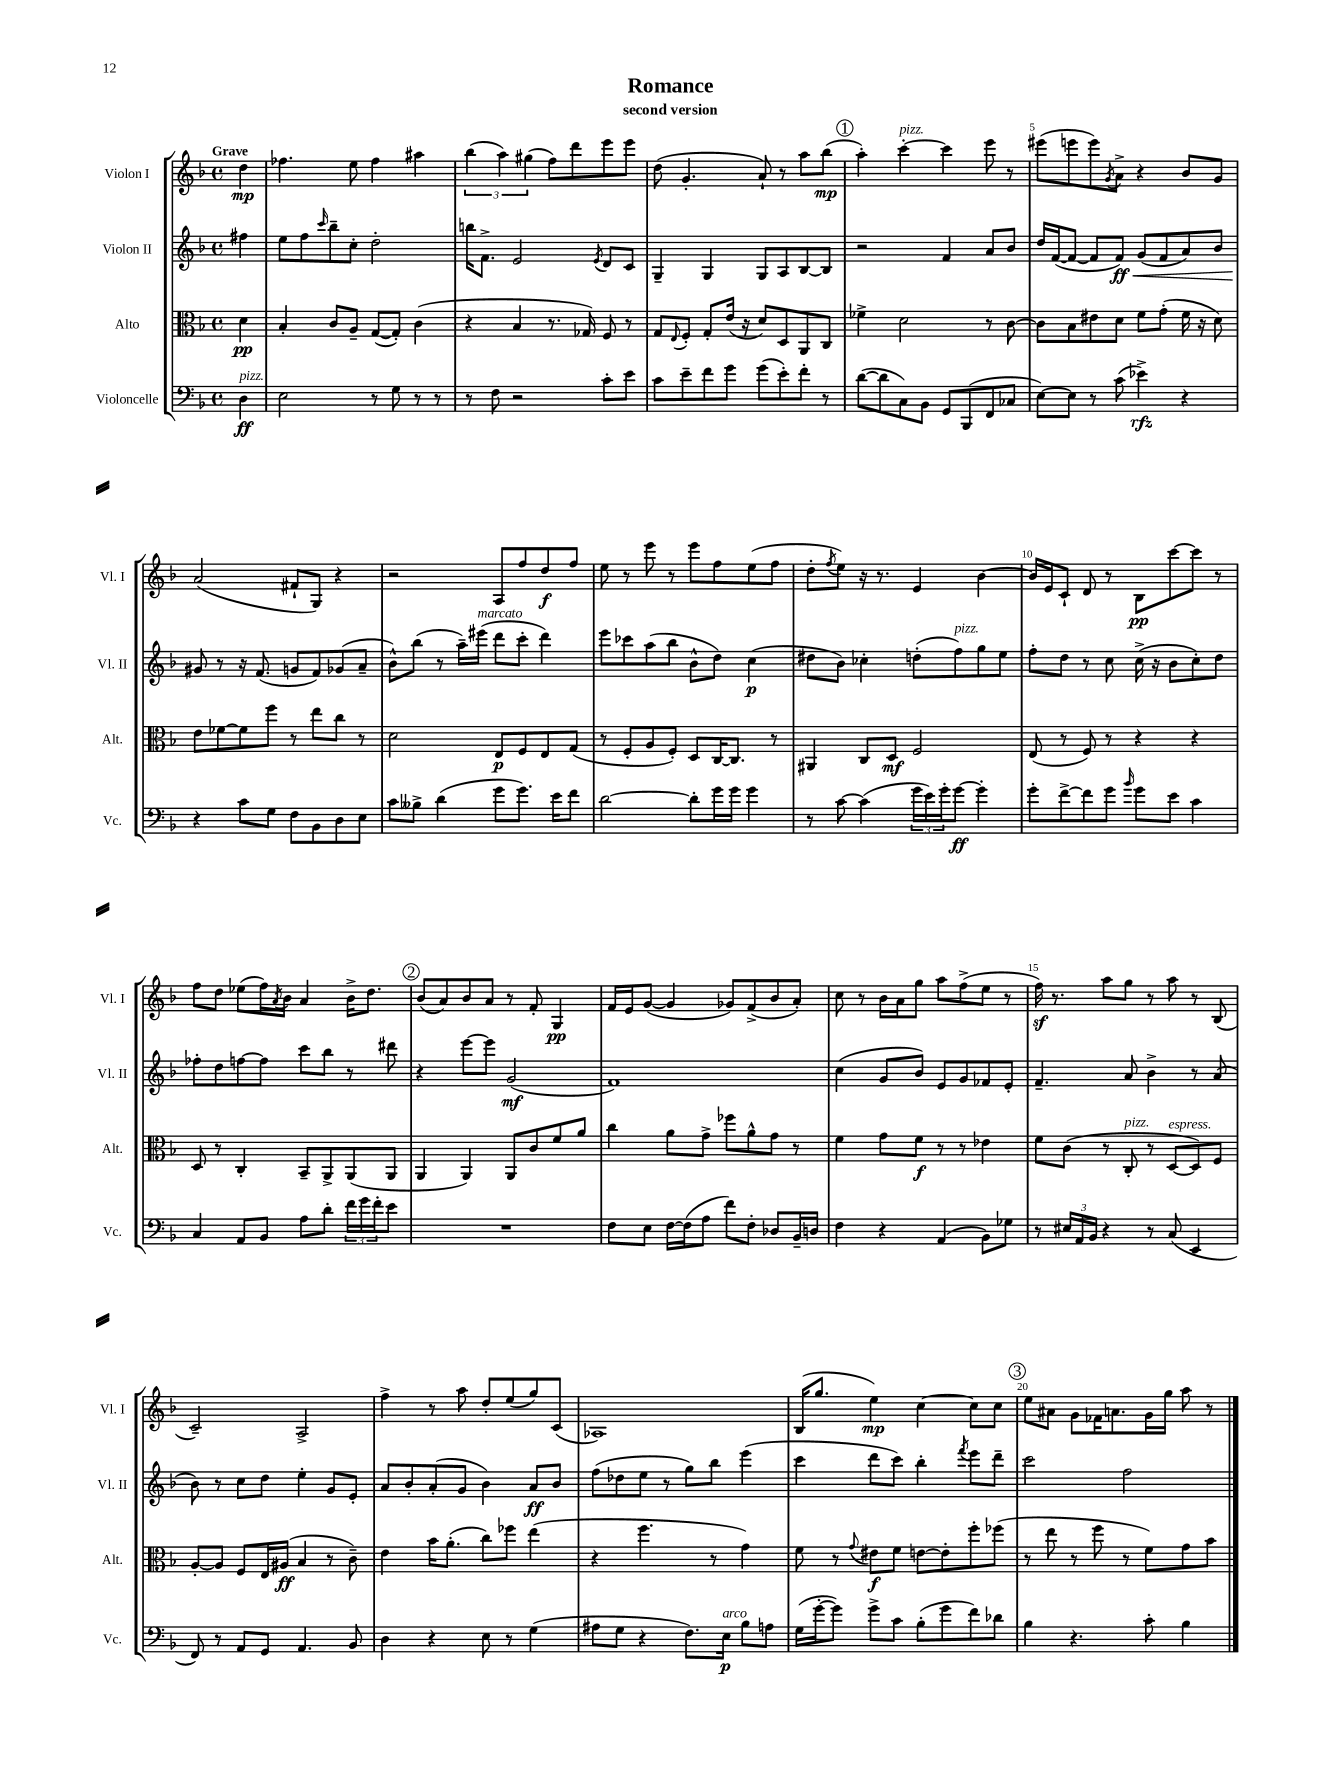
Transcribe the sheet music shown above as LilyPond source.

\header { title = "Romance" subtitle = "second version" }
<<
\new StaffGroup <<
\new Staff = "s0" \with { instrumentName = "Violon I" shortInstrumentName = "Vl. I" } {
    \clef treble \key f \major \defaultTimeSignature \time 4/4 \partial 4 \tempo "Grave"
    d''4\mp |
    fes''4. e''8 fes''4 ais''4 |
    \tuplet 3/2 { bes''4( a''4) gis''4( } f''8) d'''8 e'''8 e'''8 |
    d''8( g'4.-. a'8-!) r8 a''8 bes''8\mp( |
    \mark \markup { \circle "1" } a''4-.) c'''4~-.^\markup { \italic "pizz." } c'''4 e'''8 r8 |
    eis'''8( e'''8 e'''8) \acciaccatura { g'8 } a'8-> r4 bes'8 g'8 |
    a'2( fis'8-! g8) r4 |
    r2 a8 f''8 d''8\f f''8 |
    e''8 r8 e'''8 r8 e'''8 f''8 e''8( f''8 |
    d''8-. \acciaccatura { f''8 } e''8) r16 r8. e'4 bes'4~ |
    bes'16 e'16 c'8-! d'8 r8 bes8\pp c'''8~ c'''8 r8 |
    f''8 d''8 ees''8( f''16) \acciaccatura { a'8 } bes'16 a'4 bes'16-> d''8. |
    \mark \markup { \circle "2" } bes'8( a'8) bes'8 a'8 r8 f'8-. g4\pp |
    f'16 e'16 g'8~( g'4 ges'8) f'8->( bes'8 a'8-.) |
    c''8 r8 bes'16 a'16 g''8 a''8 f''8->( e''8 r8 |
    f''16\sf) r8. a''8 g''8 r8 a''8 r8 bes8( |
    c'2--) a2-> |
    f''4-> r8 a''8 d''8-. e''8( g''8) c'8( |
    aes1) |
    bes16( g''8. e''4\mp) c''4~ c''8 c''8 |
    \mark \markup { \circle "3" } e''8 ais'8 g'8 fes'16 a'8. g'16 g''16 a''8 r8 \bar "|." |
}
\new Staff = "s1" \with { instrumentName = "Violon II" shortInstrumentName = "Vl. II" } {
    \clef treble \key f \major \defaultTimeSignature \time 4/4 \partial 4
    fis''4 |
    e''8 f''8 \grace { c'''16 } bes''8-- c''8-. d''2-. |
    b''16 f'8.-> e'2 \acciaccatura { e'8 } d'8 c'8 |
    g4-- g4 g8 a8 bes8~ bes8 |
    \mark \markup { \circle "1" } r2 f'4 a'8 bes'8 |
    d''16 f'16~( f'8~ f'8 f'8\ff\<) g'8( f'8 a'8) bes'8 |
    gis'8\! r8 r16 f'8.( g'8 f'8) ges'8( a'8-- |
    bes'8-^) bes''8( r8 a''16--) eis'''16^\markup { \italic "marcato" }( d'''8 c'''8-. d'''4) |
    e'''8 ces'''8 a''8( bes''8 bes'8-^ d''8) c''4\p( |
    dis''8 bes'8) ces''4-. d''8-.( f''8^\markup { \italic "pizz." }) g''8 e''8 |
    f''8-. d''8 r8 c''8 c''16->( r16 bes'8 c''8-.) d''8 |
    fes''8-. d''8 f''8~ f''8 c'''8 bes''8 r8 dis'''8 |
    \mark \markup { \circle "2" } r4 e'''8~ e'''8 g'2\mf( |
    f'1) |
    c''4( g'8 bes'8) e'8 g'8 fes'8 e'8-. |
    f'4.-- a'8 bes'4-> r8 a'8( |
    bes'8) r8 c''8 d''8 e''4-. g'8 e'8-. |
    a'8 bes'8-. a'8-.( g'8 bes'4) a'8\ff bes'8 |
    f''8( des''8 e''8 r8 g''8) bes''8 e'''4( |
    c'''4 d'''8 c'''8) bes''4-. \acciaccatura { f'''8 } e'''8 d'''8-- |
    \mark \markup { \circle "3" } c'''2 f''2 \bar "|." |
}
\new Staff = "s2" \with { instrumentName = "Alto" shortInstrumentName = "Alt." } {
    \clef alto \key f \major \defaultTimeSignature \time 4/4 \partial 4
    d'4\pp |
    bes4-. c'8 a8-- g8~( g8-.) c'4( |
    r4 bes4 r8. ges16) f8 r8 |
    g8 \appoggiatura { e8 } f8-. g8-. e'16( r16 d'8) d8 a,8 c8 |
    \mark \markup { \circle "1" } fes'4-> d'2 r8 c'8~ |
    c'8 bes8 eis'8 d'8 f'8 g'8-.( f'16 r16 d'8) |
    e'8 fes'8~ fes'8 f''8 r8 e''8 c''8 r8 |
    d'2 e8\p f8 e8 g8( |
    r8 f8-. a8 f8-.) d8 c16~ c8. r8 |
    ais,4 c8 d8\mf f2 |
    e8( r8 f8) r8 r4 r4 |
    d8 r8 c4-. bes,8-- a,8-> a,8( a,8 |
    \mark \markup { \circle "2" } a,4 a,4) a,8 c'8 f'8 a'8 |
    c''4 a'8 g'8-> fes''8 a'8-^ g'8 r8 |
    f'4 g'8 f'8\f r8 r8 ees'4 |
    f'8 c'8( r8 c8-.^\markup { \italic "pizz." } r8 d8~^\markup { \italic "espress." } d8) f8 |
    a8~-. a8 f8 e16 ais16\ff( bes4 r8 c'8--) |
    e'4 bes'16 a'8.-.( c''8) fes''8 e''4( |
    r4 f''4. r8 g'4) |
    f'8 r8 \appoggiatura { g'8 } eis'8\f f'8 e'8~ e'8-. f''8-. fes''8( |
    \mark \markup { \circle "3" } r8 e''8 r8 f''8 r8 f'8) g'8 bes'8 \bar "|." |
}
\new Staff = "s3" \with { instrumentName = "Violoncelle" shortInstrumentName = "Vc." } {
    \clef bass \key f \major \defaultTimeSignature \time 4/4 \partial 4
    d4\ff^\markup { \italic "pizz." } |
    e2 r8 g8 r8 r8 |
    r8 f8 r2 c'8-. e'8 |
    c'8 e'8-- f'8 g'8 g'8( e'8-.) f'8-. r8 |
    \mark \markup { \circle "1" } d'8~( d'8 c8) bes,8 g,8 bes,,8( f,8 ces8 |
    e8~) e8 r8 c'8( ees'4->\rfz) r4 |
    r4 c'8 g8 f8 bes,8 d8 e8 |
    c'8 beses8-> d'4( g'8 g'8.) e'16 f'8 |
    d'2~ d'8-. g'16 g'16 g'4 |
    r8 c'8~ c'4( \tuplet 3/2 { g'16 e'16) g'16-. } g'8~\ff g'4-. |
    g'8-. f'8~-> f'8 g'8 \grace { bes'16 } g'8 e'8 c'4 |
    c4 a,8 bes,8 a8 d'8-. \tuplet 3/2 { f'16 g'16 f'16-. } e'8 |
    \mark \markup { \circle "2" } R1 |
    f8 e8 f16~ f16( a8 f'8) f8-. des8 bes,16-- d16 |
    f4 r4 a,4( bes,8) ges8 |
    r8 \tuplet 3/2 { eis16 a,16 bes,16 } r4 r8 c8( e,4 |
    f,8) r8 a,8 g,8 a,4. bes,8 |
    d4 r4 e8 r8 g4( |
    ais8 g8 r4 f8.) e16\p^\markup { \italic "arco" } bes8 a8 |
    g16( g'16~-. g'8) g'8-> c'8 bes8-.( g'8 f'8) des'8 |
    \mark \markup { \circle "3" } bes4 r4. c'8-. bes4 \bar "|." |
}
>>
>>
\layout { \context { \Score \override BarNumber.break-visibility = ##(#f #t #t) barNumberVisibility = #(every-nth-bar-number-visible 5) } }
